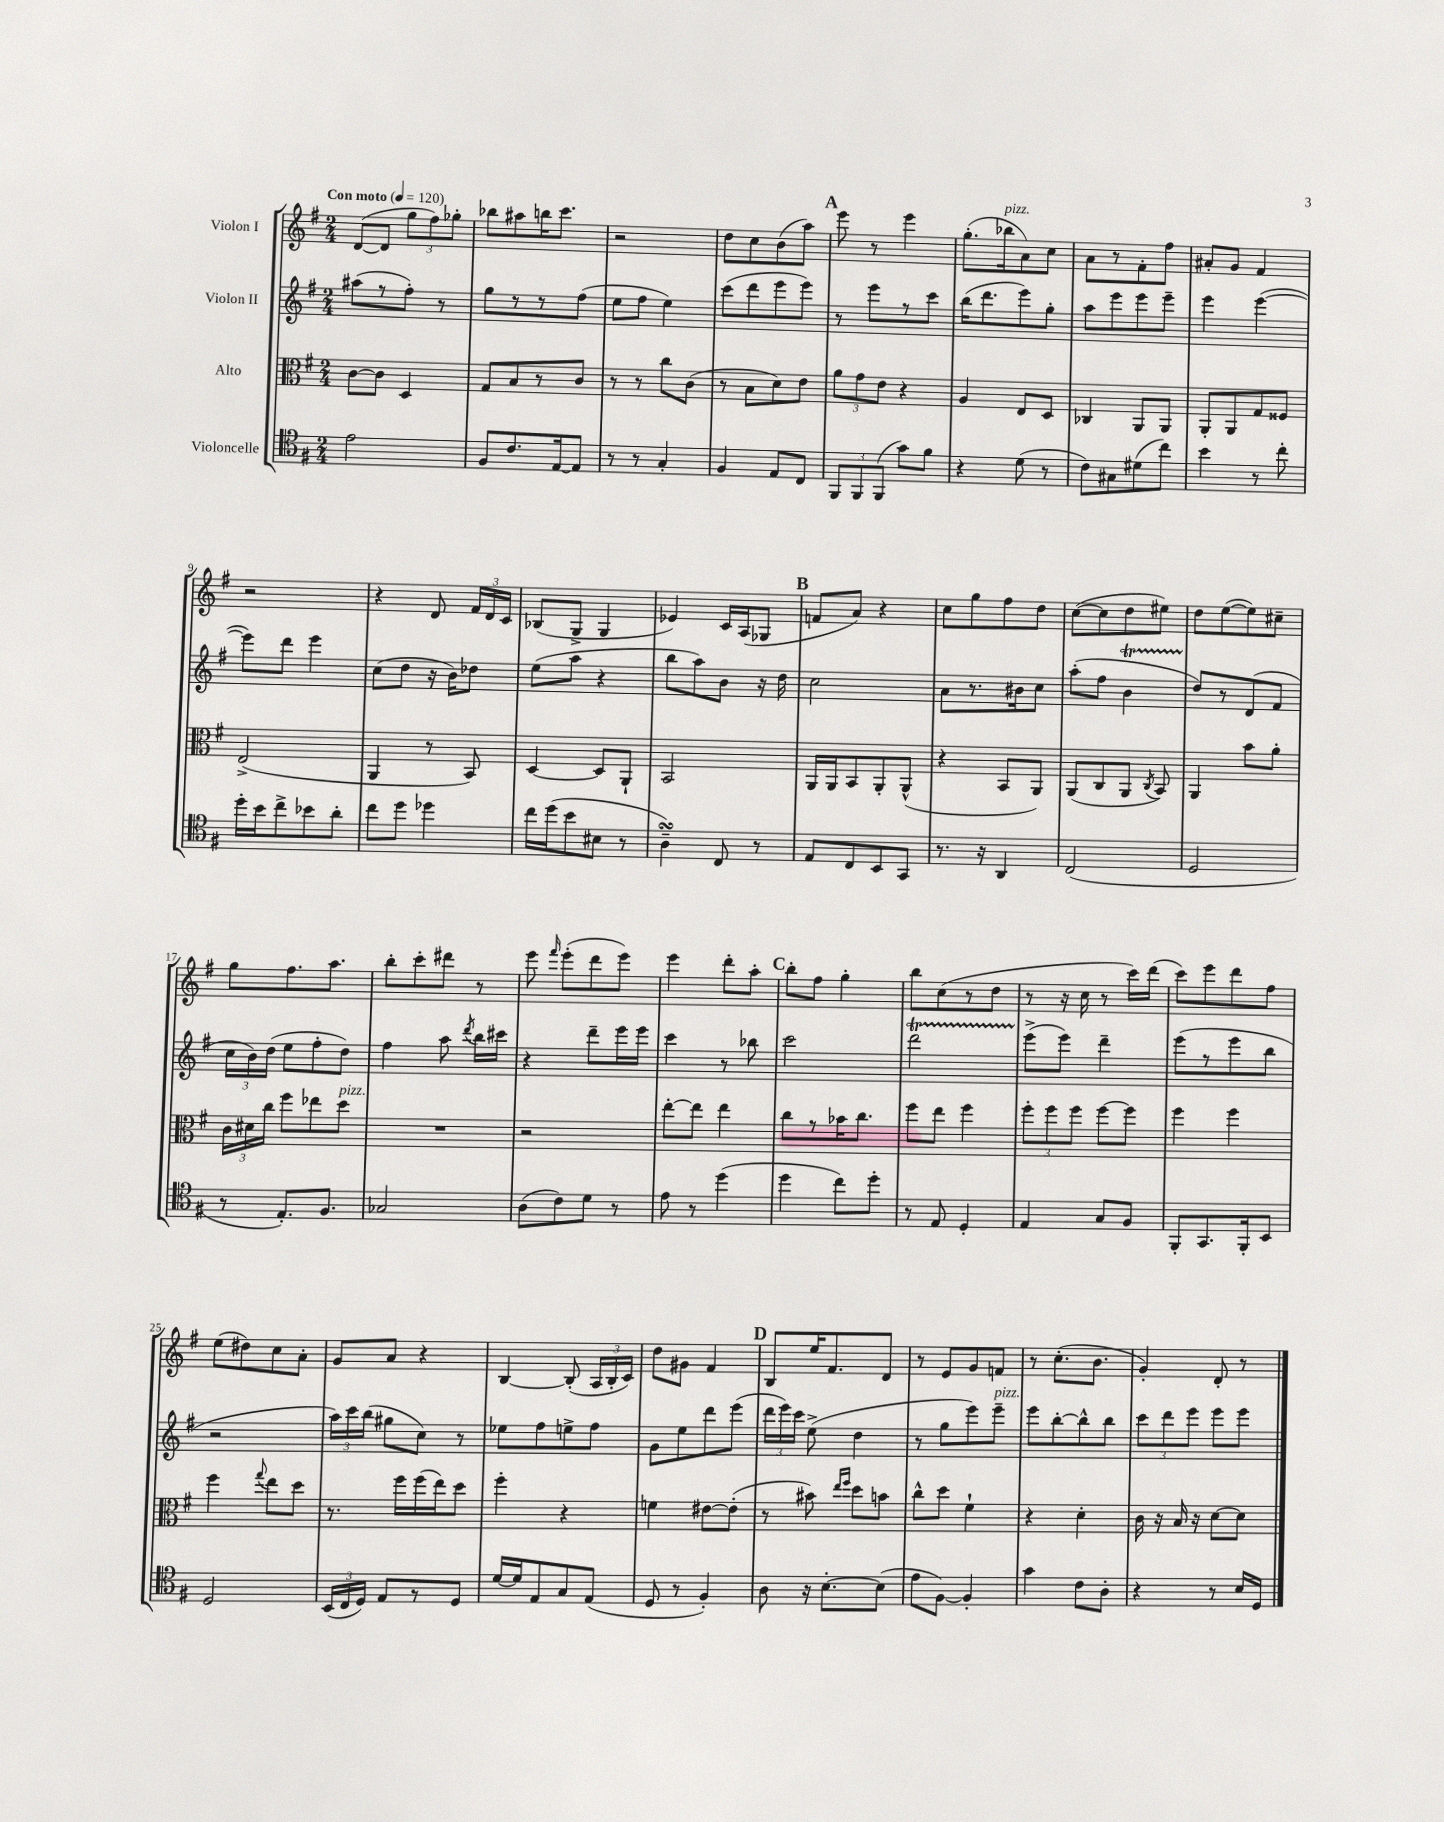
<<
\new StaffGroup <<
\new Staff = "s0" \with { instrumentName = "Violon I" } {
    \clef treble \key g \major \numericTimeSignature \time 2/4 \tempo "Con moto" 4 = 120
    \autoBeamOff d'8[~( d'8] \tuplet 3/2 { g''8[ fis''8) ges''8]-. } |
    bes''8[ ais''8 b''16 c'''8.] |
    r2 |
    d''8[ c''8 b'8( a''8]) |
    \mark \markup { \bold "A" } e'''8 r8 e'''4 |
    g''8.[-.( bes''16^\markup { \italic "pizz." } a'8) c''8] |
    a'8[ r8 fis'8-. fis''8] |
    ais'8[-. g'8] fis'4 |
    r2 |
    r4 d'8 \tuplet 3/2 { fis'16[ d'16 c'16] } |
    bes8[( g8]-> g4 |
    ees'4) c'16[ a16( ges8] |
    \mark \markup { \bold "B" } f'8[ a'8]) r4 |
    c''8[ g''8 fis''8 d''8] |
    c''8[~( c''8 d''8 eis''8]) |
    d''8[ e''8~( e''8) cis''8]-- |
    g''8[ fis''8. a''8.] |
    b''8[-. c'''8-. dis'''8] r8 |
    e'''8 \grace { fis'''16 } e'''8[-.( d'''8 e'''8]) |
    e'''4 d'''8[-. a''8]-. |
    \mark \markup { \bold "C" } b''8[-. fis''8] g''4-. |
    b''8[ c''8( r8 d''8] |
    r8 r16 c''16 r8 c'''16[) d'''16]( |
    c'''8[) e'''8 d'''8 fis''8] |
    e''8[( dis''8) c''8 a'8]-. |
    g'8[ a'8] r4 |
    b4~ b8-.( \tuplet 3/2 { a16[ b16-. c'16]) } |
    d''8[ gis'8] fis'4 |
    \mark \markup { \bold "D" } b8[ e''16 fis'8. d'8] |
    r8 e'8[ g'8 f'8] |
    r8 c''8.[-.( b'8.] |
    g'4-.) d'8-. r8 \bar "|." |
}
\new Staff = "s1" \with { instrumentName = "Violon II" } {
    \clef treble \key g \major \numericTimeSignature \time 2/4
    \autoBeamOff ais''8[( r8 fis''8]-.) r8 |
    g''8[ r8 r8 fis''8]( |
    e''8[ fis''8] e''4) |
    c'''8[( d'''8 e'''8 e'''8]) |
    \mark \markup { \bold "A" } r8 e'''8[ r8 c'''8] |
    b''16[( d'''8. e'''8) g''8]-. |
    a''8[ e'''8 e'''8 e'''8]-- |
    e'''4 e'''4~( |
    e'''8[) d'''8] e'''4 |
    c''8[( d''8] r16 b'16[) des''8] |
    e''8[( a''8] r4 |
    b''8[ a''8) b'8] r16 d''16 |
    \mark \markup { \bold "B" } c''2 |
    a'8[ r8. bis'16 c''8] |
    a''8[-.( fis''8] b'4\startTrillSpan |
    d''8[\stopTrillSpan) r8 d'8( fis'8] |
    \tuplet 3/2 { c''16[ b'16) d''16]( } e''8[ fis''8-. d''8]) |
    fis''4 a''8 \acciaccatura { d'''8 } b''16[ cis'''16] |
    r4 d'''8[-- e'''16 e'''16] |
    c'''4 r8 bes''8 |
    \mark \markup { \bold "C" } c'''2 |
    d'''2\startTrillSpan |
    e'''8[->\stopTrillSpan( e'''8]) d'''4-- |
    e'''8[( r8 e'''8 b''8] |
    r2 |
    \tuplet 3/2 { a''16[) c'''16 b''16]( } gis''8[ c''8]) r8 |
    ees''8[ fis''8 e''8-> fis''8] |
    g'8[ e''8 d'''8 e'''8]( |
    \mark \markup { \bold "D" } \tuplet 3/2 { d'''16[ e'''16) c'''16] } e''8->( d''4 |
    r8 g''8[ e'''8) e'''8]--^\markup { \italic "pizz." } |
    e'''8[ b''8~-. b''8-^ b''8] |
    \tuplet 3/2 { c'''8[ d'''8 e'''8] } e'''8[ e'''8] \bar "|." |
}
\new Staff = "s2" \with { instrumentName = "Alto" } {
    \clef alto \key g \major \numericTimeSignature \time 2/4
    \autoBeamOff c'8[~ c'8] d4 |
    g8[ b8 r8 c'8] |
    r8 r8 c''8[ c'8]( |
    r8 b8[ d'8) e'8] |
    \mark \markup { \bold "A" } \tuplet 3/2 { a'8[ g'8 e'8] } r4 |
    a4 e8[ d8] |
    ces4 a,8[ a,8] |
    a,8[-. a,8 g8 fisis8] |
    e2->( |
    a,4 r8 b,8) |
    d4~ d8[ a,8]-! |
    b,2 |
    \mark \markup { \bold "B" } a,16[ a,16 b,8 a,8-. a,8]-^( |
    r4 b,8[ a,8]) |
    a,8[( c8 a,8] \acciaccatura { c8 } b,8) |
    a,4 b'8[ a'8]-. |
    \tuplet 3/2 { c'16[ dis'16 c''16] } fis''8[ ees''8 d''8]^\markup { \italic "pizz." } |
    R2 |
    r2 |
    e''8[~-. e''8] e''4 |
    \mark \markup { \bold "C" } c''8[ r8 bes'16 c''8.] |
    fis''8[ e''8] fis''4 |
    \tuplet 3/2 { fis''8[-. fis''8 fis''8] } fis''8[~ fis''8] |
    fis''4 fis''4 |
    fis''4 \appoggiatura { g''8 } e''8[ d''8] |
    r8. fis''16[ fis''16( e''16) d''8] |
    fis''4-. r4 |
    f'4 eis'8[~ eis'8]-.( |
    \mark \markup { \bold "D" } r8 bis'8) \grace { e''16[ fis''16] } d''8[ b'8] |
    c''8[-^ d''8] fis'4-! |
    r4 d'4-. |
    c'16 r16 b16 r16 d'8[~ d'8] \bar "|." |
}
\new Staff = "s3" \with { instrumentName = "Violoncelle" } {
    \clef tenor \key g \major \numericTimeSignature \time 2/4
    \autoBeamOff e'2 |
    fis8[ c'8. e16~ e8] |
    r8 r8 g4-. |
    fis4 e8[ c8] |
    \mark \markup { \bold "A" } \tuplet 3/2 { fis,8[ fis,8 fis,8]( } g'8[) fis'8] |
    r4 d'8( r8 |
    c'8[) gis8 dis'8( c''8]) |
    b'4 r8 c''8-. |
    d''16[-. b'16 c''8-> bes'8 a'8]-. |
    c''8[ d''8] des''4 |
    c''16[ d''16( b'8 bis8] r8 |
    a4--\turn) c8 r8 |
    \mark \markup { \bold "B" } e8[ c8 b,8 g,8] |
    r8. r16 a,4 |
    c2( |
    d2 |
    r8 e8.[-.) fis8.] |
    ges2 |
    a8[( c'8) d'8] r8 |
    e'8 r8 d''4( |
    \mark \markup { \bold "C" } d''4 c''8[) d''8]-. |
    r8 e8 d4-. |
    e4 g8[ fis8] |
    fis,8[-. g,8. fis,16-. b,8] |
    d2 |
    \tuplet 3/2 { b,16[( c16 d16]) } e8[ r8 d8] |
    d'16[~ d'16 e8 g8 e8]( |
    d8 r8 fis4-.) |
    \mark \markup { \bold "D" } a8 r16 b8.[~-. b8]( |
    e'8[ fis8]~) fis4-. |
    g'4 c'8[ a8]-. |
    r4 r8 b16[ d16] \bar "|." |
}
>>
>>
